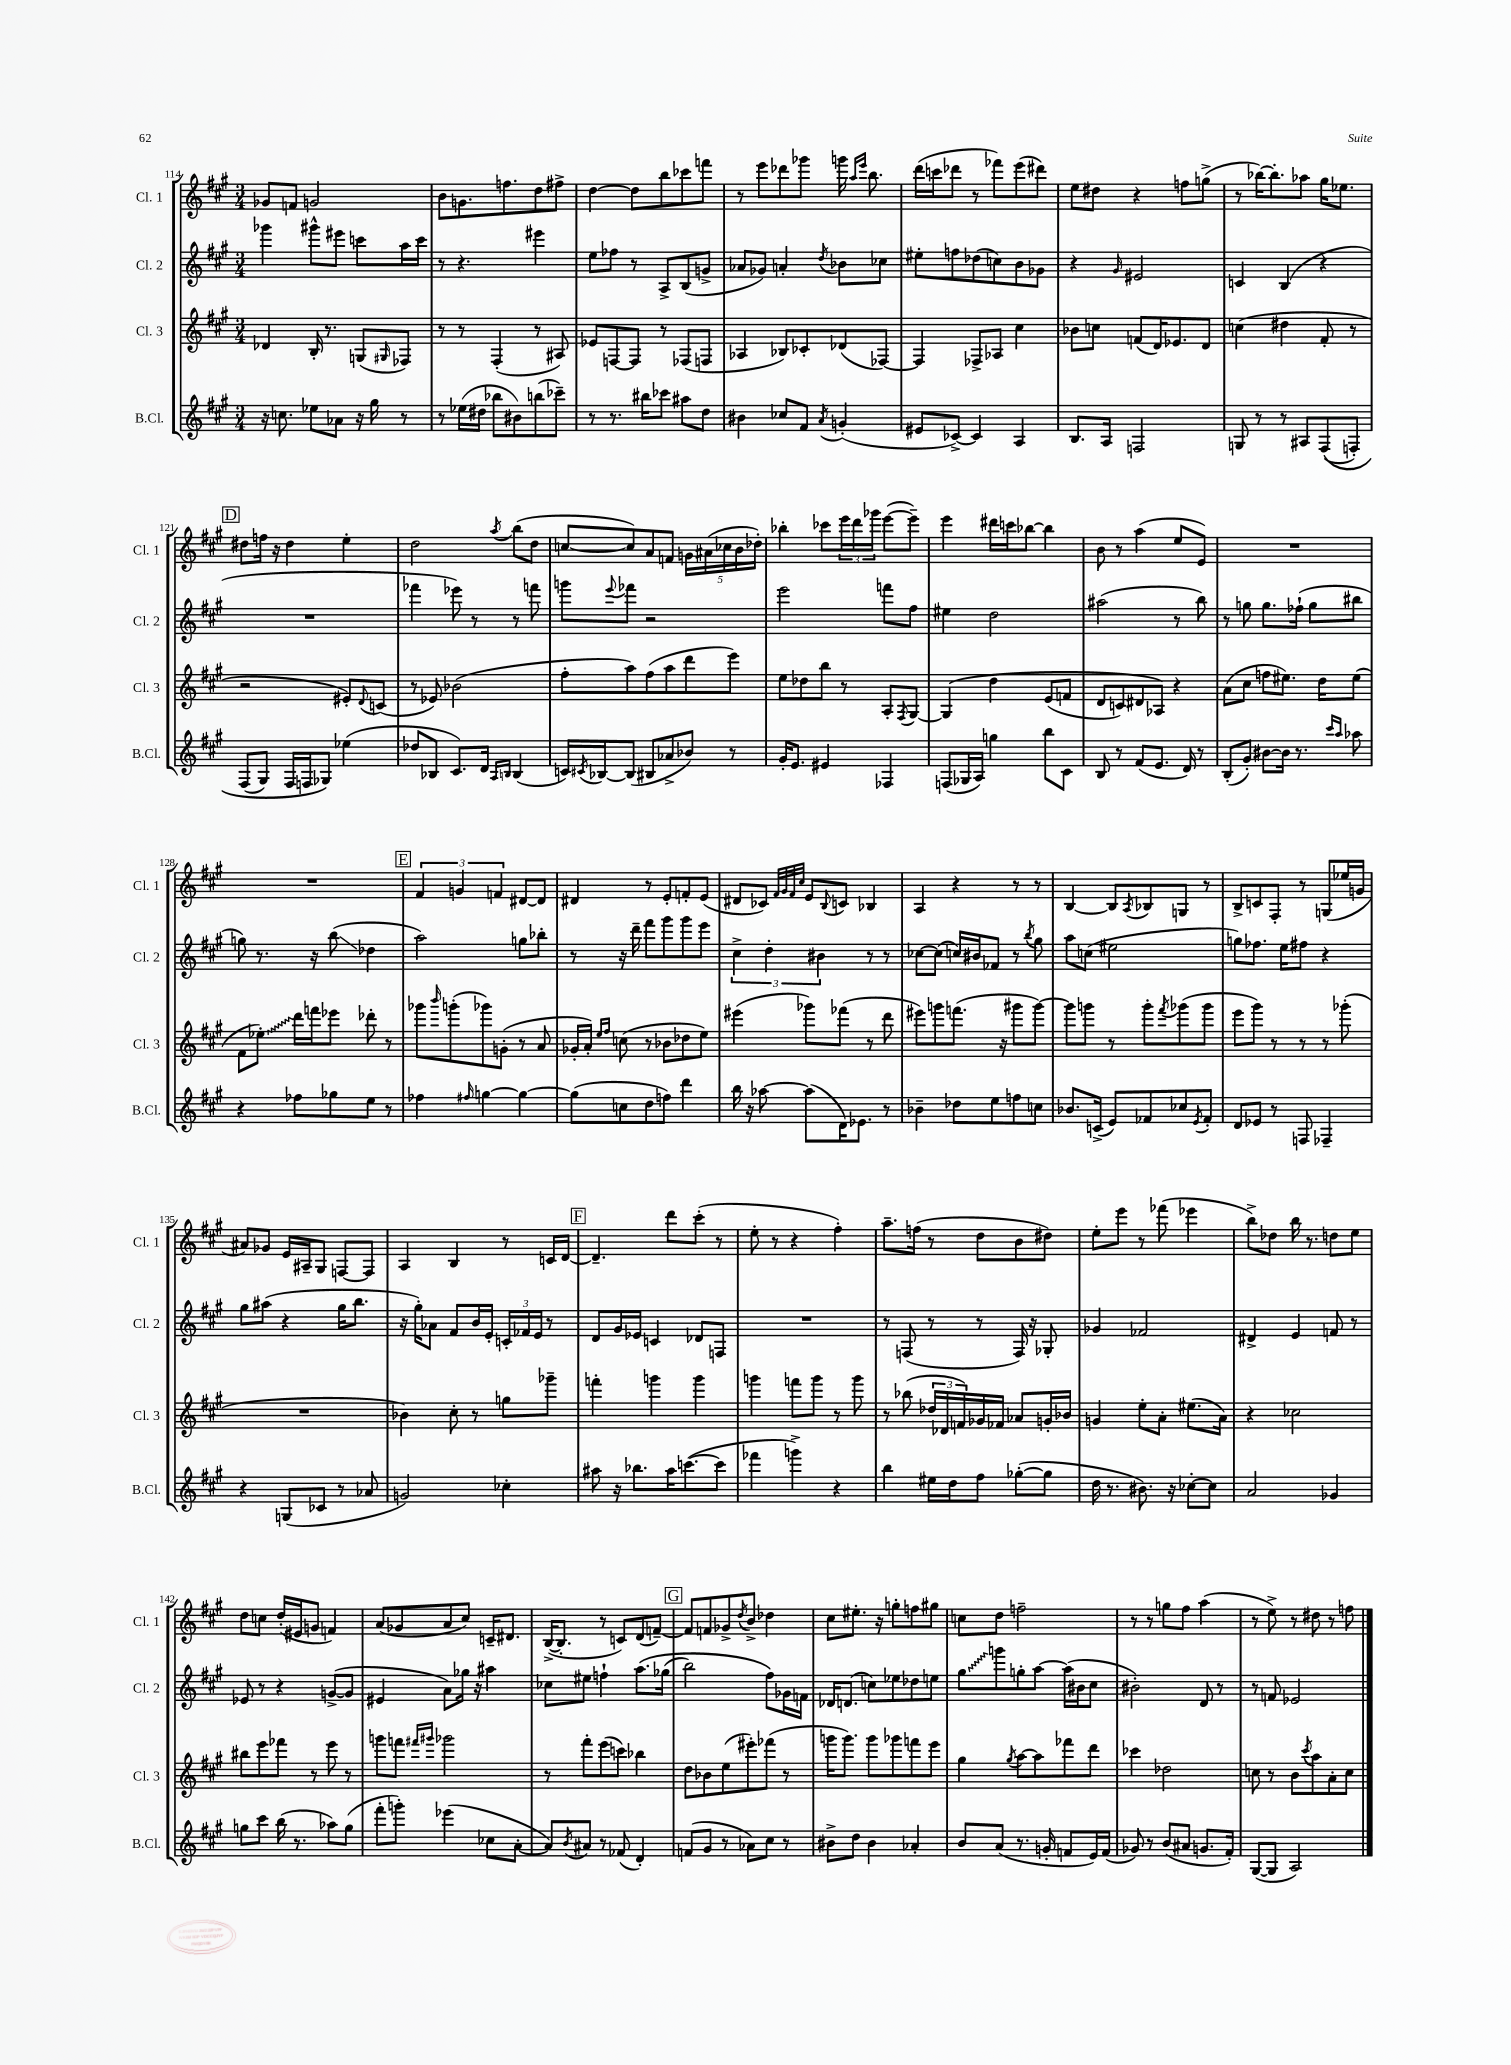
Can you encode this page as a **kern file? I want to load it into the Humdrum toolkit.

**kern	**kern	**kern	**kern
*staff4	*staff3	*staff2	*staff1
*clefG2	*clefG2	*clefG2	*clefG2
*k[f#c#g#]	*k[f#c#g#]	*k[f#c#g#]	*k[f#c#g#]
*M3/4	*M3/4	*M3/4	*M3/4
16r	4d-/	4ggg-\	8g-/L
8.cc\	.	.	.
.	.	.	8f/J
8ee-\L	16B'/	8ggg#^^\L	2g/
.	8.r	.	.
8a-\J	.	8eee#\J	.
16r	(8G/L	8ccc\L	.
16gg#\	.	.	.
.	16qqG#/	.	.
8r	8F-/J)	16aa\L	.
.	.	16ccc\JJ	.
=	=	=	=
8r	8r	8r	8b\L
(16ee-\LL	8r	4.r	8.g\
16dd#\JJ	.	.	.
8bb-\L	(4F#'/	.	.
.	.	.	8.ff\
8b#\)	.	.	.
(8bb\	8r	4eee#\	8dd\
8ccc-~\J)	8A#/)	.	8ff#^\J
=	=	=	=
8r	8e-/L	8ee\L	[4dd\
8.r	[8F/	8ff-\J	.
.	8F/]J	8r	8dd\]L
16bb#\LK	.	.	.
8ccc-\J	8r	8A^/L	8bb\
8aa#\L	(8F-/L	(8B/	8ccc-\
8dd\J	8F/J	8g^/J	8fff\J
=	=	=	=
4b#\	4A-/	8a-/L	8r
.	.	8g-/J)	8eee\L
8cc-/L	8B-/L)	4a'/	8ddd-\
8f#/J	8c-'/	.	8ggg-\J
8qa/	.	8qdd/	.
(4g'/	(8d-/	8b-\L	16ggg\
.	.	.	16qqaa/LL
.	.	.	16qqeee/JJ
.	.	.	8.bb\
.	[8F-/J)	8cc-\J	.
=	=	=	=
8e#/L	4F-/]	8ee#'\L	(16ddd\LL
.	.	.	16ccc\J
[8c-^/J)	.	8ff\	8ddd-\J
4c-/]	8F-^/L	(8dd-\	8r
.	8A-/J	8cc\)	8fff-\L)
4A/	4cc#\	8b\	(8eee\
.	.	8g-\J	8ddd#\J)
=	=	=	=
8.B/L	8b-\L	4r	8ee\L
.	8cc\J	.	8dd#\J
16A/Jk	.	.	.
.	.	16qqg#/	.
2F/	(8f/L	2e#/	4r
.	16d/K)	.	.
.	8.e-/	.	.
.	.	.	8ff\L
.	8d/J	.	(8gg^\J
=	=	=	=
8G/	(4cc\	4c/	8r
8r	.	.	[16bb-\LK)
.	.	.	8.bb-'\]
8r	4dd#\	(4B/	.
8A#/L	.	.	8aa-\J
&((8F#/	8f#'/	4r	16gg#\LK
.	.	.	8.ee-\J
8F'/J)	8r	.	.
=	=	=	=
(8F#/L	2r	2.r	8dd#\L
8G#/J)	.	.	16ff\Jk
.	.	.	16r
16F#/LL	.	.	4dd#\
16F/J	.	.	.
8G-/J&)	.	.	.
(4ee-\	8e#'/L)	.	4ee'\
.	8qqd/	.	.
.	(8c/J	.	.
=	=	=	=
8dd-/L	8r	4fff-\	2dd\
8B-/J	8e-/)	.	.
8.c#/L)	(2b-\	8eee-\)	.
.	.	8r	.
16d/Jk	.	.	.
16qqA/LL	.	.	.
16qqB/JJ	.	.	8qaa/
(4B/	.	8r	(8bb\L
.	.	8fff\	8dd\J
=	=	=	=
16c/LL)	8ff#'\L	8ggg\L	[8cc/L
8qc#/	.	.	.
[16B-/J	.	.	.
.	.	8qqeee/	.
(8B-/]J	8aa\)	8fff-\J	8cc/])
8B#/L	(8ff#\	2r	8a/
8a-^/	8aa\	.	8f/J
8b-/J)	8ddd\	.	20g\LL
.	.	.	(20a#\
.	.	.	20cc-\
8r	8eee\J)	.	.
.	.	.	20b\
.	.	.	20dd-'\JJ)
=	=	=	=
16g#'/LK	8ee\L	2eee\	4bb-'\
8.e/J	.	.	.
.	8dd-\	.	.
4e#/	8bb\J	.	8ccc-\L
.	8r	.	24eee\L
.	.	.	24ddd\
.	.	.	24ggg-\JJ
4F-/	8A'/L	8fff\L	([8eee\L
.	8qF#/	.	.
.	[8G#/J	8ff#\J	8eee~\]J)
=	=	=	=
(8F/L	&(4G#/]	4ee#\	4eee\
16G-/L	.	.	.
16A/JJ)	.	.	.
4gg\	4dd\	2dd\	16ddd#\LL
.	.	.	16ccc\J
.	.	.	[8bb-\J
8bb\L	(8e/L	.	4bb-\]
8c#\J	8f/J	.	.
=	=	=	=
8B/	8d/L	(2aa#\	8b\
8r	8c/)	.	8r
(8f#/L	8d#/	.	(4aa\
8.e/J	8A-/J&)	.	.
.	4r	8r	8ee/L
16d/)	.	.	.
8r	.	8bb\)	8e/J)
=	=	=	=
(8B'/L	(8a\L	8r	2.r
8g#'/J)	8cc#\J	8gg\	.
[8b#\L	8ff\L	8.gg\L	.
16b#\]Jk	8.ee#\J)	.	.
8.r	.	(16ff-`\Jk	.
.	.	8gg\L	.
.	16dd\LK	.	.
16qqccc#/LL	.	.	.
16qqaa/JJ	.	.	.
8aa-\	(8ee#\J	8bb#\J	.
=	=	=	=
4r	8f#\L	8gg\)	2.r
.	8ee-'\J)	8.r	.
8ff-\L	16ddd\LL	.	.
.	16fff\J	16r	.
8gg-\	8eee-\J	(8bb\	.
8ee\J	8ddd-'\	4dd-\	.
8r	8r	.	.
=	=	=	=
4ff-\	8ggg-\L	2aa\)	6f#/
.	16qqbbb/	.	.
.	(8ggg'\	.	.
.	.	.	6g/
16qqff#/	.	.	.
[4gg\	8ggg-\)	.	.
.	.	.	6f/
.	(8g'\J	.	.
4gg\_	8r	8gg\L	[8d#/L
.	8a/	8bb-'\J	8d#/]J
=	=	=	=
(8gg\]L	16g-'/LL	8r	4d#/
.	16a'/JJ)	.	.
.	16qqee/LL	.	.
.	16qqff#/JJ	.	.
8cc\	(8cc\	16r	.
.	.	16ddd~\	.
8dd\	8r	8fff#\L	8r
8ff\J)	8b-\L	8ggg#\	8e'/L
4ddd\	8dd-\	8ggg#\	8f'/
.	8ee\J)	8eee\J	(8e/J
=	=	=	=
16bb\	(4eee#\	6cc#^\	8d#/L
16r	.	.	.
[8aa-\	.	.	8c-/J)
.	.	6dd'\	.
.	.	.	32qqf#/LLL
.	.	.	32qqg#/
.	.	.	32qqf#/
.	.	.	32qqcc#/JJJ
(8aa-\]L	8ggg-\L)	.	8e/L
.	.	6b#\	.
.	.	.	8qqB/
16d\K)	(8fff-\J	.	8c/J
8.e-\J	.	.	.
.	8r	8r	4B-/
8r	8ddd\	8r	.
=	=	=	=
4b-~\	8eee#\L)	[8cc-\L	4A/
.	8ggg\	(8cc-\]J	.
8dd-\L	(8.fff\J	16cc/LL)	4r
.	.	16b#/J	.
8ee\	.	8f-/J	.
.	16r	.	.
8ff\	8ggg#\L	8r	8r
.	.	8qbb/	.
8cc\J	[8ggg#\J)	8gg#\	8r
=	=	=	=
8.b-/L	8ggg#\]L	8aa\L	[4B/
.	8ggg\J	(8cc\J	.
(16c^/Jk	.	.	.
8e/L)	8r	2ee#\	8B/]L
.	.	.	8qA/
8f-/	8ggg'\L	.	8B-/
.	8qfff#/	.	.
8cc-/	(8ggg-\	.	8G/J
8qe/	.	.	.
8f-'/J	8ggg-\J	.	8r
=	=	=	=
8d/L	8eee\L	8gg\L)	8B^/L
8e-/J	8ggg#\J)	8.ff-\J	8c/
8r	8r	.	8F#'/J
.	.	16ee\LK	.
8F/	8r	8ff#\J	8r
4F-~/	8r	4r	(8G/L
.	(8ggg-'\	.	16ee-/L
.	.	.	16g/JJ
=	=	=	=
4r	2.r	8gg#\L	8a#/L)
.	.	(8aa#\J	8g-/J
(8G/L	.	4r	16e/LL
.	.	.	16A#~/J
8c-/J	.	.	8G#/J
8r	.	16gg#\LK	[8F/L
.	.	8.bb\J	.
8a-/	.	.	8F/]J
=	=	=	=
2g/)	4b-\)	16r	4A/
.	.	16gg#'\LK)	.
.	.	8a-\J	.
.	8cc#'\	8f#/L	4B/
.	8r	16b/L	.
.	.	16e'/JJ	.
4cc-'\	8gg\L	24c'/LL	8r
.	.	24f-/	.
.	.	24e/JJ	.
.	8ggg-~\J	8r	16c/LL
.	.	.	[16d/JJ
=	=	=	=
8aa#\	4fff'\	8d/L	4.d~/]
16r	.	16g#/L	.
8.bb-\L	.	16e-/JJ	.
.	4ggg\	4c/	.
16aa#\K	.	.	8ddd\L
([8.ccc\	.	.	.
.	4ggg\	8d-/L	(8ccc#'\J
8ccc\]J	.	8F/J	8r
=	=	=	=
4fff-\	4ggg\	2.r	8ee'\
.	.	.	8r
4ggg^\)	8fff\L	.	4r
.	8ggg\J	.	.
4r	8r	.	4ff#'\)
.	8ggg\	.	.
=	=	=	=
4bb\	8r	8r	8.aa~\L
.	(8bb-\	(8F/	.
.	.	.	(16ff\Jk
16ee#\LL	24dd-/LL	8r	8r
.	24d-/	.	.
16dd\J	.	.	.
.	24f/)	.	.
8ff#\J	16g-/	8r	8dd\L
.	16f-/JJ	.	.
([8gg-'\L	8a-/L	16F/)	8b\
.	.	16r	.
8gg-\]J	16g'/L	8G-'/	8dd#\J)
.	16b-/JJ	.	.
=	=	=	=
16dd\	4g/	4g-/	8ee'\L
8.r	.	.	.
.	.	.	8eee\J
8.b#\)	8ee'\L	2f-/	8r
.	8a'\J	.	(8fff-\
16r	.	.	.
[8cc-'\L	(8.ee#\L	.	4eee-\
8cc-\]J	.	.	.
.	16a\Jk)	.	.
=	=	=	=
2a/	4r	4d#^/	8bb^\L)
.	.	.	8dd-\J
.	2cc-\	4e/	16bb\
.	.	.	8.r
4g-/	.	8f/	8dd\L
.	.	8r	8ee\J
=	=	=	=
8gg\L	8bb#\L	8e-/	8dd\L
8ccc#\J	8eee\	8r	8cc\J
(16bb\	8fff-\J	4r	(16dd'/LL
8.r	.	.	16e#/J
.	8r	.	8g/J
8aa-\L)	8eee\	([8g^/L	4f/)
(8gg\J	8r	8g/]J	.
=	=	=	=
8fff#'\L	8ggg\L	4e#/	(8a/L
8ggg'\J)	8fff\J	.	8g-/
.	16qqfff#/LL	.	.
.	16qqggg#/JJ	.	.
(4eee-\	2ggg-\	8a\L)	8a/
.	.	16gg-\Jk	8cc#/J)
.	.	16r	.
8cc-\L	.	4aa#\	16c~/LK
.	.	.	8.d#/J
[8a'\J	.	.	.
=	=	=	=
8a/]L)	8r	8cc-\L	([16B^/LK
.	.	.	8.B'/]J
8qb/	.	.	.
8a#/J	8fff#'\L	8ee#\J	.
8r	(8eee\	4ff`\	8r
(8f-/	8ccc\J)	.	8c/L)
4d'/)	4bb-\	&(8.aa\L	(8d/
.	.	.	[8f~/J)
.	.	(16gg-\Jk	.
=	=	=	=
(8f/L	8dd\L	2bb\)	8f/]L
8g#/J	8b-\	.	8f/
8r	(8ee\	.	8g-^/
.	.	.	8qdd/
8a-\L)	8eee#'\)	.	8b^/J
8cc#\J	(8fff-\J	8ff#\L&)	4dd-\
8r	8r	16g-\L	.
.	.	16f\JJ	.
=	=	=	=
8b#^\L	16ggg\LK	16d-/LK	8cc#\L
.	8.ggg\J)	(8.d/J	.
8dd\J	.	.	8.ee#'\J
4b#\	8ggg\L	8cc\L)	.
.	.	.	16r
.	8ggg-\	8ee-\	8gg'\L
4a-'/	8fff\	8dd-\	8ff\
.	8eee\J	8ee\J	8gg#\J
=	=	=	=
8b/L	4gg#\	8gg#\L	8cc\L
(8a/J	.	8ggg\	8dd\J
.	8qgg#/	.	.
8.r	[8aa\L	8gg'\	2ff~\
.	8aa\]	[8aa\J	.
16g'/	.	.	.
8f/L	8fff-\	(16aa\]LL	.
.	.	16b#\J	.
16e/L)	8ddd\J	8cc#\J	.
(16f/JJ	.	.	.
=	=	=	=
8g-/)	4ccc-\	2b#'\)	8r
8r	.	.	8r
(8b/L	2dd-\	.	8gg\L
8a#/J	.	.	8ff#\J
8.g/L	.	8d/	(4aa\
.	.	8r	.
16f#'/Jk)	.	.	.
=	=	=	=
([8G#/L	8cc\	8r	8r
8G#/]J	8r	8f/	8ee^\)
2A/)	8b\L	2e-/	8r
.	8qccc#/	.	.
.	8aa\	.	8dd#\
.	8a'\	.	8r
.	8cc\J	.	8ff\
==	==	==	==
*-	*-	*-	*-
